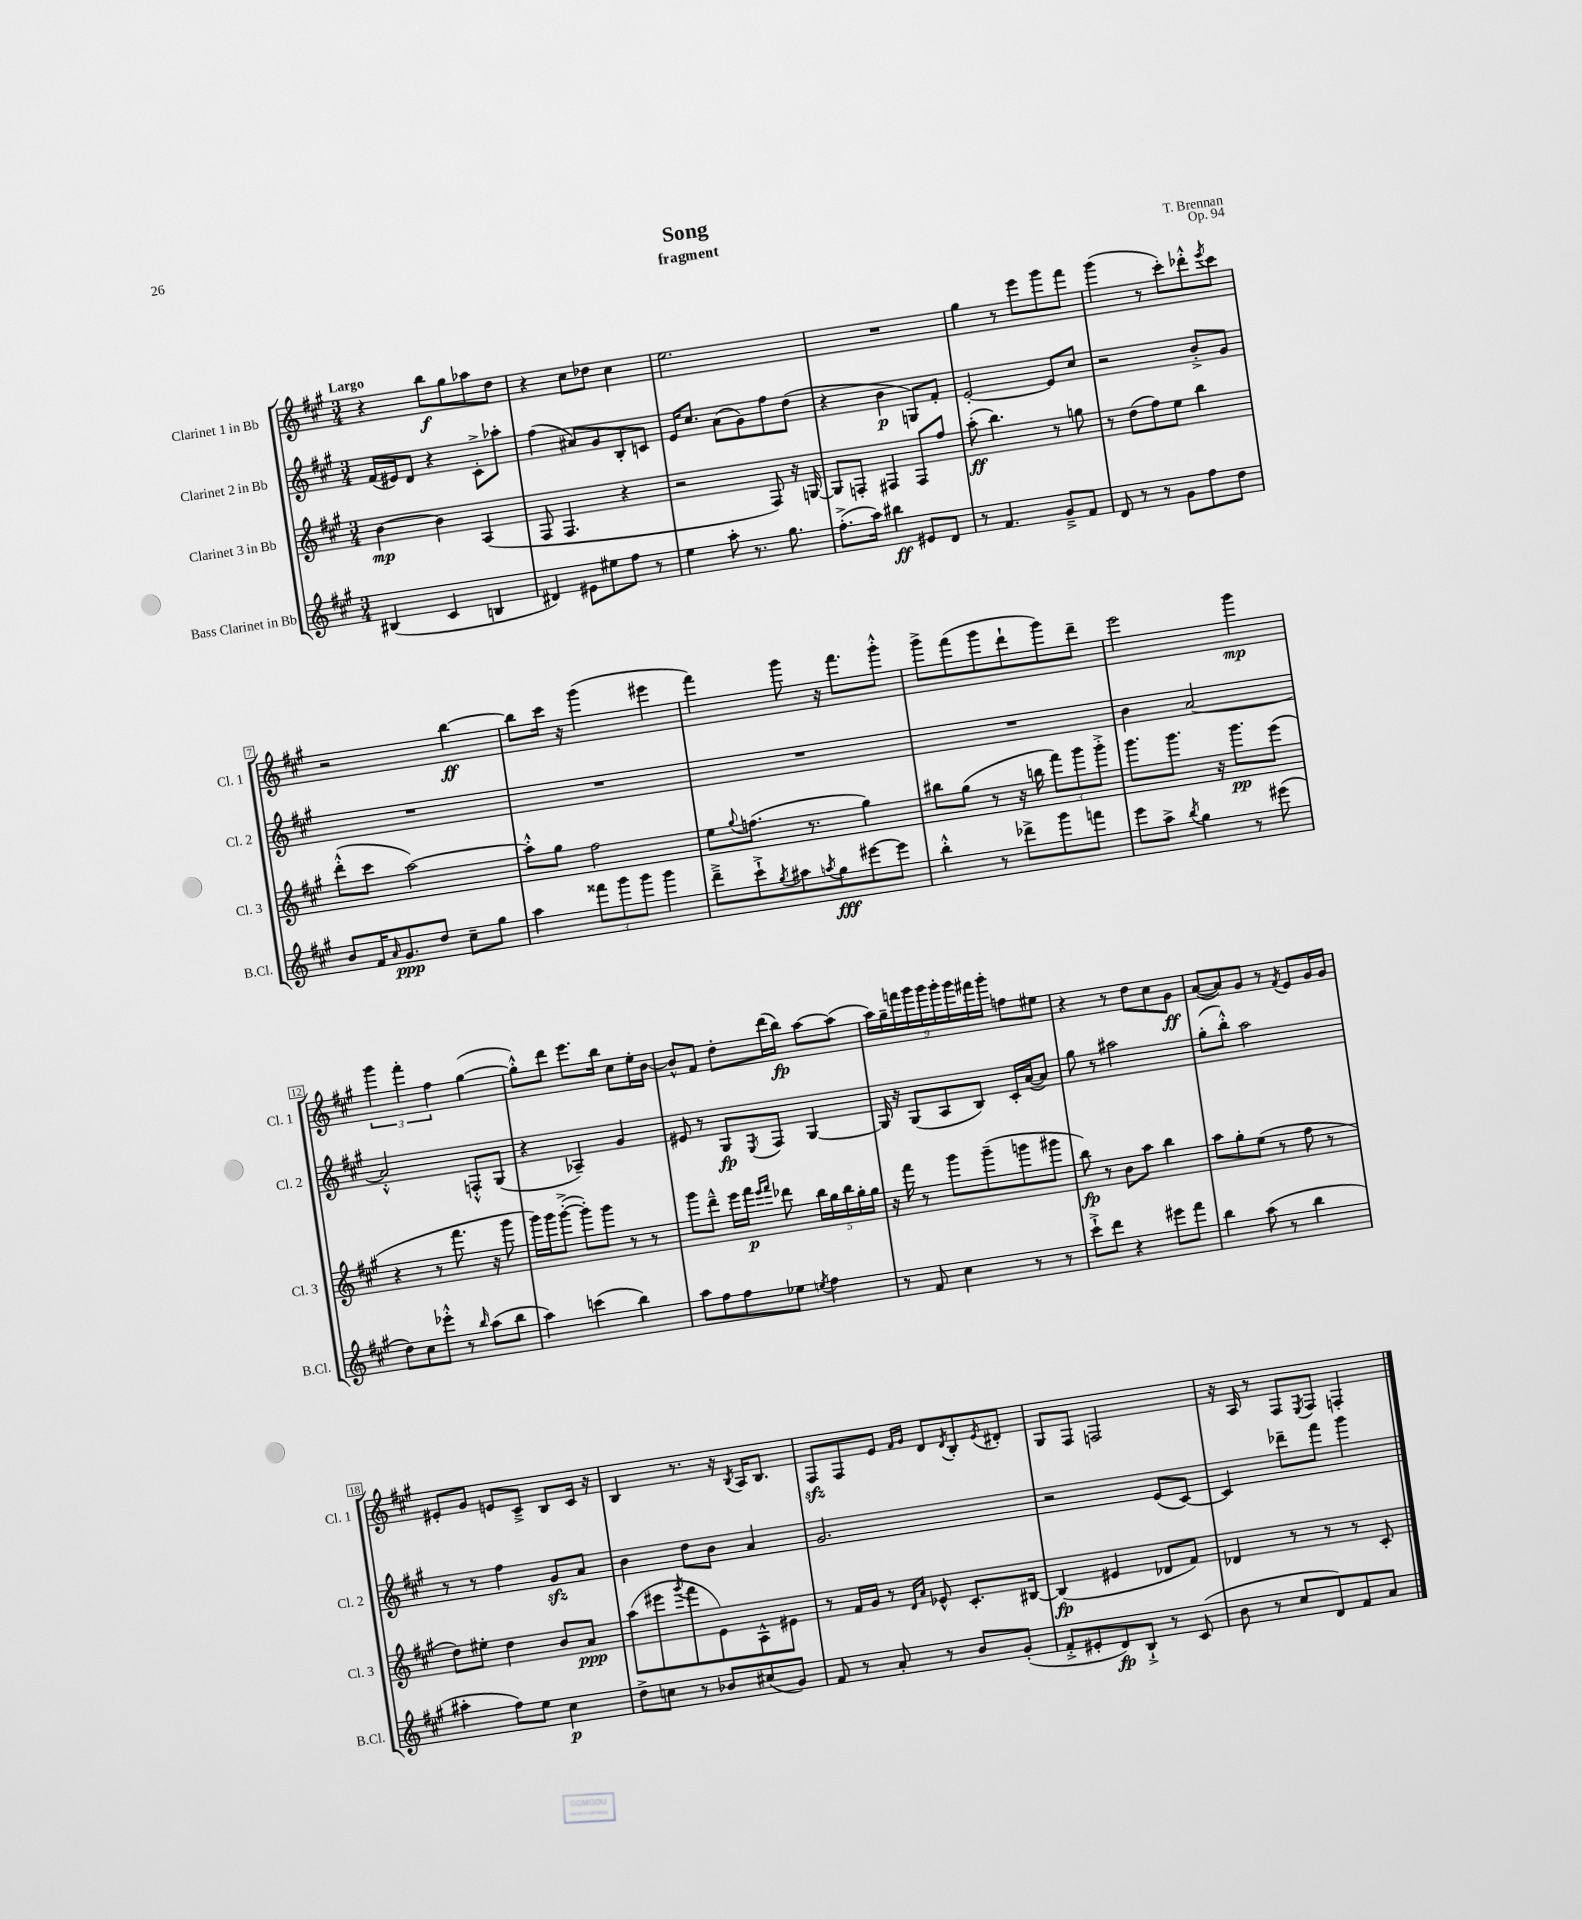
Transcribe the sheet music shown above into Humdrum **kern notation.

**kern	**kern	**kern	**kern
*staff4	*staff3	*staff2	*staff1
*clefG2	*clefG2	*clefG2	*clefG2
*k[f#c#g#]	*k[f#c#g#]	*k[f#c#g#]	*k[f#c#g#]
*M3/4	*M3/4	*M3/4	*M3/4
(4B#	[4b	(16f#	4r
.	.	16e#)	.
.	.	8d	.
4c#	4b]	4r	8bb
.	.	.	8gg#
4B	(4A	8c#'^	8aa-
.	.	8aa-'	8dd
=	=	=	=
4d#)	8F#	(4ff#	4r
.	4.F#	.	.
8e#	.	8a#)	8cc#
8ee#	.	8g#	8dd-
8ff#	4r	8B'	4cc#
8r	.	8c	.
=	=	=	=
4ee	2r	16e	2.ee
.	.	8.cc#	.
8aa'	.	(8a	.
8.r	.	8g#)	.
.	8F#)	8ff#	.
8.gg#	.	.	.
.	16r	(8dd	.
.	[16G	.	.
=	=	=	=
(8.ff#'^	8G]	4r	2.r
.	8F'	.	.
16aa)	.	.	.
4bb#	4F#	4b	.
8e#	8F#	8G)	.
8d	8ff#	8f#'	.
=	=	=	=
8r	(8aa'	[2e'	4gg#
4.f#	4.bb)	.	.
.	.	.	8r
.	.	.	8eee
8g#~^	8r	8e]	8ggg#
8f#	8gg	8cc#	8fff#
=	=	=	=
8d	8r	2r	(4ggg#
8r	(8dd	.	.
8r	8ff#)	.	8r
8g#	8ee	.	8ccc#')
8ff#	4bb	8b'^	8ddd-'^^
.	.	.	8qeee
8dd	.	8g#	8ccc#
=	=	=	=
8b	(8ddd'^^	2.r	2r
16f#	8ccc#	.	.
16qqa	.	.	.
8.g#	.	.	.
.	[2aa)	.	.
8dd	.	.	.
8cc#~	.	.	[4bb
8gg#	.	.	.
=	=	=	=
4aa	8aa'^^]	2.r	8bb]
.	8gg#	.	16ccc#
.	.	.	16r
12fff##	2ff#	.	(4ggg#
12ggg#	.	.	.
12ggg#	.	.	.
4ggg#	.	.	4eee#
=	=	=	=
8ddd~^	8ee	2.r	4fff#)
.	8qqgg#	.	.
8ccc#`^	(8.ff	.	.
8qgg#	.	.	.
8aa#	.	.	8ggg#
.	8.r	.	.
8qaa	.	.	.
8gg#	.	.	16r
.	.	.	8.fff#
[8eee#	4gg#)	.	.
8eee#]	.	.	8ggg#'^^
=	=	=	=
4bb'^^	8bb#	2.r	8ggg#^
.	(8gg#	.	(8fff#
8r	8r	.	8ggg#
8ddd-^	16r	.	8ddd`
.	16bb	.	.
8ggg#	12fff#)	.	8ggg#)
.	12ggg#	.	.
8fff	.	.	8ddd~
.	12ggg#'^	.	.
=	=	=	=
8eee	8.ggg#	4b	2eee
8aa^	.	.	.
.	8.ggg#	.	.
8qbb	.	.	.
4gg#	.	[2a	.
.	16r	.	.
.	8.ggg#	.	.
8r	.	.	4ggg#
(8eee#	(8eee	.	.
=	=	=	=
8dd)	4r	2a'^^]	6ggg#
8cc#	.	.	.
.	.	.	6fff#'
8eee-'^^	8r	.	.
.	.	.	6ff#
8r	8.fff#	.	.
16qqbb	.	.	.
(8aa	.	8F'^^	([4gg#
.	16r	.	.
8bb	8ggg#	(8G#	.
=	=	=	=
4aa)	16ggg#)	4r	8gg#'^^])
.	16ggg#	.	.
.	([8ggg#'^	.	8ddd
(4ccc	8ggg#'])	4A-~)	8.eee
.	8ggg#	.	.
.	.	.	16bb
4bb)	8r	4g#	8cc#
.	8r	.	16ee'
.	.	.	[16b
=	=	=	=
8aa	8ggg#	8e#	8b^^]
8ff#	8ddd~^^	8r	8f#
8ff#	16eee	8G#	8dd'
.	16fff#	.	.
.	16qqeee	.	.
.	16qqfff#	8qE	.
8ee-	8ddd-	8F#	(16ddd
.	.	.	16bb)
8qee	.	.	.
4ff#	20bb	[4G#	[8aa
.	20gg#	.	.
.	20bb	.	.
.	.	.	(8aa]
.	20gg#'	.	.
.	20gg#	.	.
=	=	=	=
8r	16r	16G#]	18aa)
.	.	.	18gg#~
.	16fff#	16r	.
.	.	.	18fff
8f#	8r	(8G#	.
.	.	.	18ggg#
.	.	.	18ggg#
4cc#	8ggg#	8A	.
.	.	.	18ggg#'
.	.	.	18ggg#
.	(8ggg#~	8B)	.
.	.	.	18fff#
.	.	.	18ggg#'
8r	8ggg	16c#'	8ff
.	.	([16a	.
8r	8ggg#	8a])	8ee#
=	=	=	=
8ccc#`^	8bb)	8gg#	4r
8ddd	8r	8r	.
4r	8b	2aa#	8r
.	8aa	.	8dd
8eee#	4bb	.	8cc#
8fff#	.	.	8g#
=	=	=	=
4bb	8aa	(8gg#'	([8a
.	8gg#'	8bb'^^)	8a])
(8aa	(8ee	2aa	8g#
8r	8r	.	8r
.	.	.	8qf#
4bb	8ff#	.	8e
.	8r	.	16g#
.	.	.	16g#
=	=	=	=
4aa#'	8dd)	8r	8e#'
.	8ee#'	8r	8g#
8ff#)	4dd	4ff#	8e
8ee	.	.	8c#~^
4cc#	8b	8g#	8B
.	8a	8a	16c#
.	.	.	16r
=	=	=	=
8dd^	(8aa	4b	4B
8cc	8eee#	.	.
.	8qggg#	.	.
8r	8fff#	8dd	8.r
8b-	8e)	8b	.
.	.	.	16r
.	.	.	8qB
(8cc#	8A^^	4a	16A
.	.	.	8.B
8g#)	8e#	.	.
=	=	=	=
8f#	8r	2.g#	8F#
8r	16f#	.	8F#
.	16g#	.	.
8a'	8r	.	8e
.	16qqd	.	16qqf#
.	16qqa	.	16qqg#
8r	8e-^^	.	8d
.	.	.	8qd
8b	8.c#'	.	8B'
.	.	.	8qe
(8g#'	.	.	8d#'
.	[16B#	.	.
=	=	=	=
8f#'^	(4B#]	2r	8G#
8e#'	.	.	8F#
8d)	4e#	.	2F
8B`^	.	.	.
8r	8d-	(8e	.
(8c#	8f#)	[8c#)	.
=	=	=	=
8b	4d-	4c#]	16r
.	.	.	16A
8r	.	.	8r
8cc#	8r	8ddd-~	8F#
.	.	.	8qE
8d)	8r	8fff#	8F#
8f#	8r	4ggg#	4F'
8a	8c#'	.	.
==	==	==	==
*-	*-	*-	*-
